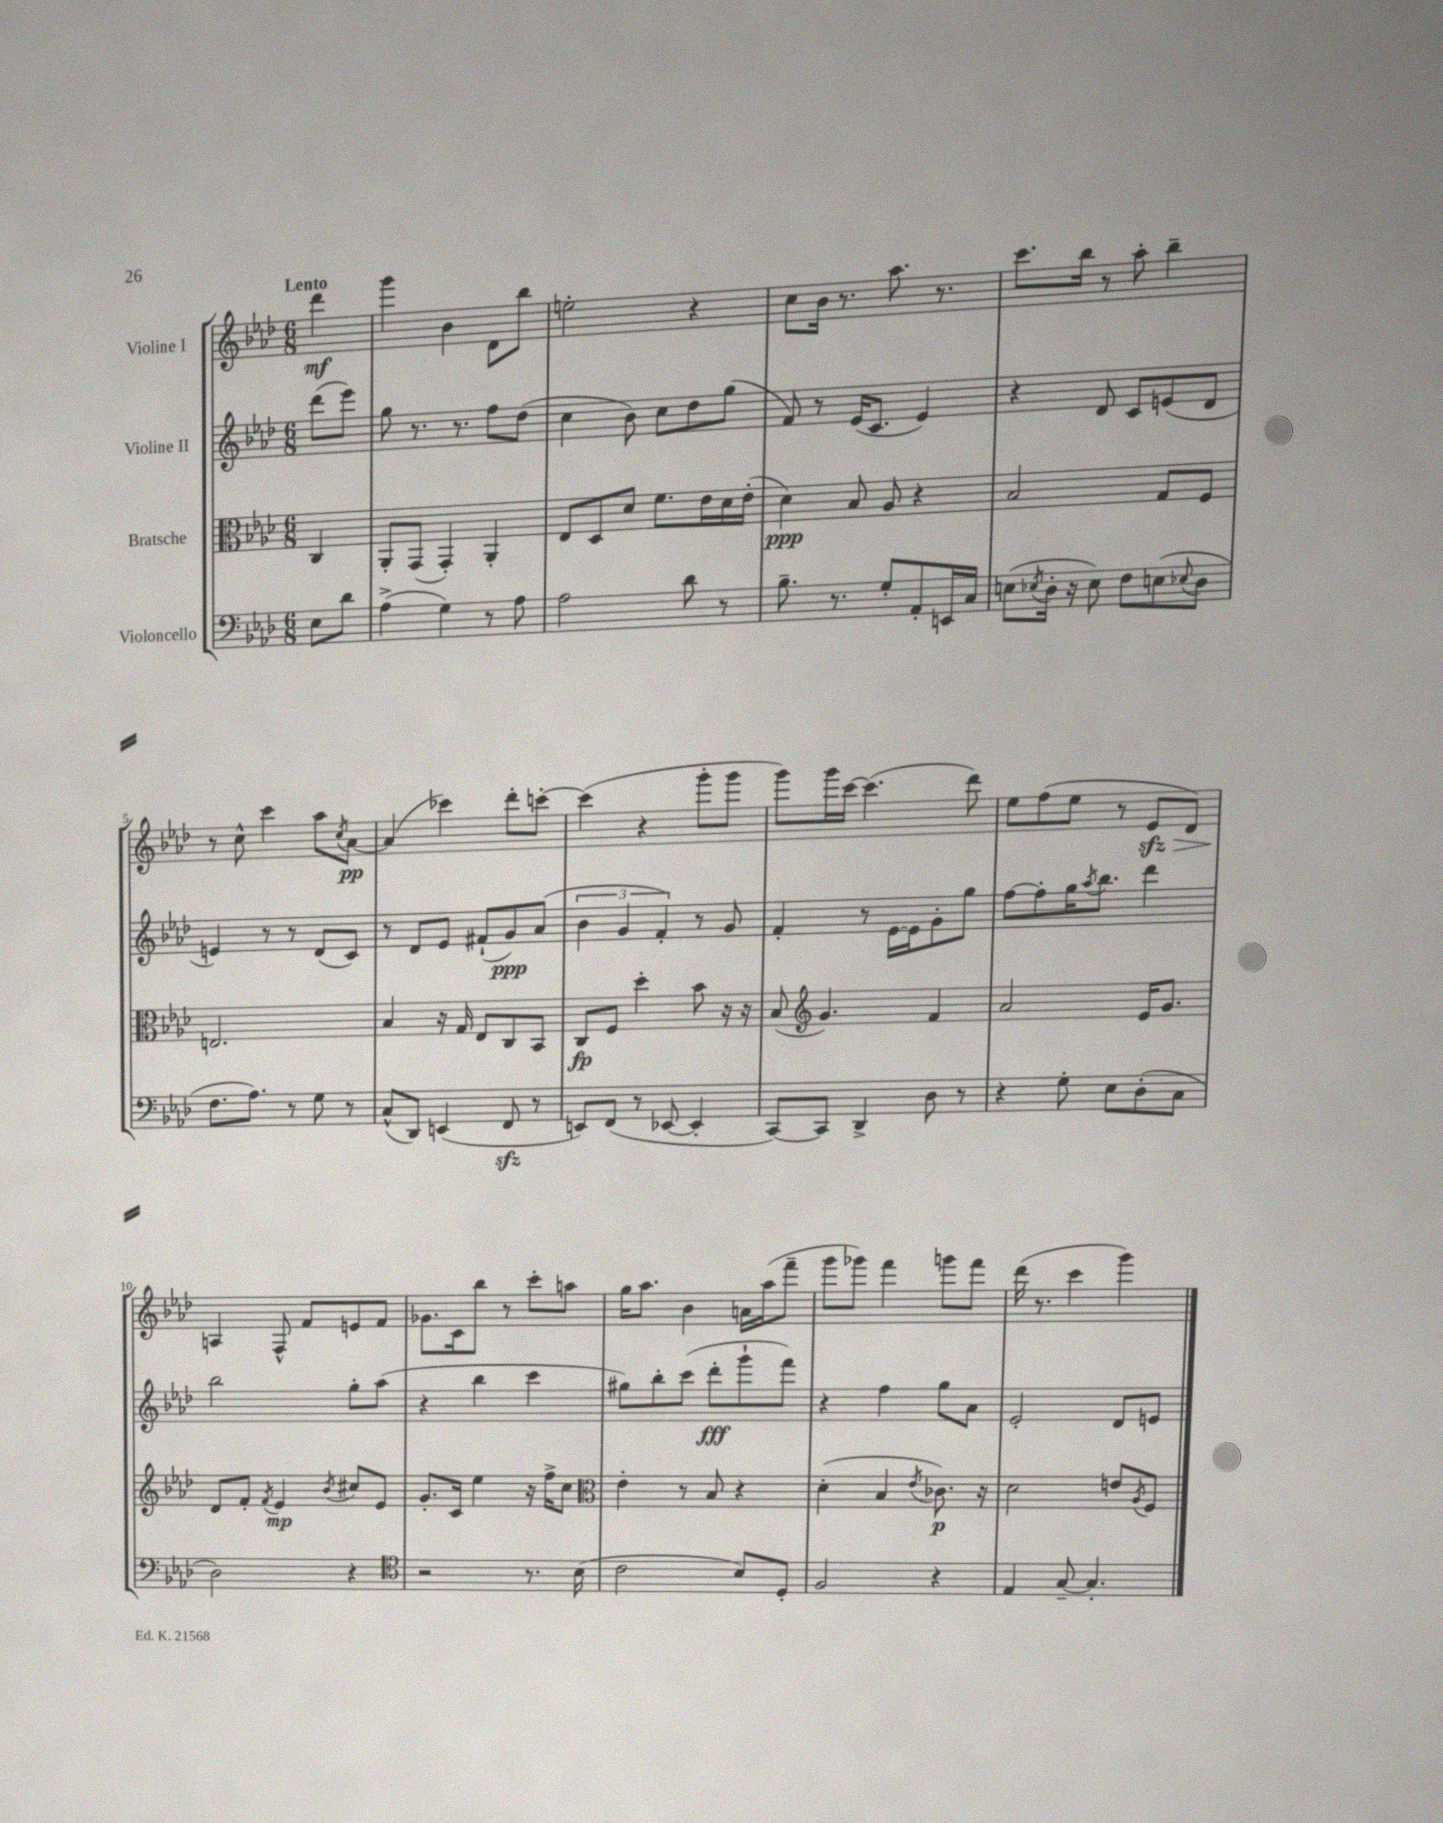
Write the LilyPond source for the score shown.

<<
\new StaffGroup <<
\new Staff = "s0" \with { instrumentName = "Violine I" } {
    \clef treble \key aes \major \numericTimeSignature \time 6/8 \partial 4 \tempo "Lento"
    des'''4\mf |
    g'''4 bes'4 des'8 bes''8 |
    e''2-. r4 |
    c''8 bes'16 r8. aes''8. r8. |
    c'''8. bes''16 r8 aes''8-. bes''4-- |
    r8 c''8-^ c'''4 aes''8 \acciaccatura { c''8 } aes'8~\pp |
    aes'4( ces'''4) des'''8-. c'''8~-. |
    c'''4( r4 g'''8-. g'''8 |
    g'''8) g'''16 c'''16~ c'''4.( des'''8) |
    ees''8 f''8( ees''8 r8 ees'8\sfz\> des'8) |
    a4\! f8-^ f'8 e'8 f'8 |
    ges'8. c'16 bes''8 r8 c'''8-. a''8 |
    g''16 aes''8. bes'4 a'16 aes''16( f'''8-- |
    g'''8 ges'''8) f'''4 g'''8 f'''8 |
    des'''16( r8. c'''4 g'''4) \bar "|." |
}
\new Staff = "s1" \with { instrumentName = "Violine II" } {
    \clef treble \key aes \major \numericTimeSignature \time 6/8 \partial 4
    des'''8( ees'''8) |
    g''8 r8. r8. f''8 des''8( |
    c''4 bes'8) c''8 des''8 g''8( |
    f'8) r8 ees'16( c'8. ees'4) |
    r4 des'8 c'8 e'8( des'8 |
    e'4) r8 r8 des'8( c'8) |
    r8 des'8 ees'8 fis'8-!( g'8\ppp) aes'8( |
    \tuplet 3/2 { bes'4 g'4 f'4-.) } r8 g'8 |
    f'4-. r8 ees'16~ ees'16 g'8-. g''8 |
    f''8~ f''8-. g''16 \acciaccatura { aes''8 } bes''8. des'''4 |
    bes''2 g''8-. aes''8( |
    r4 bes''4 c'''4 |
    gis''8) bes''8-. c'''8( des'''8-.\fff g'''8-! f'''8) |
    r4 f''4 g''8 aes'8 |
    ees'2-. des'8 e'8 \bar "|." |
}
\new Staff = "s2" \with { instrumentName = "Bratsche" } {
    \clef alto \key aes \major \numericTimeSignature \time 6/8 \partial 4
    c4 |
    aes,8-. g,8( g,4-.) aes,4-. |
    ees8 des8 des'8 f'8. ees'16 des'16 ees'16-.( |
    des'4\ppp) bes8 aes8 r4 |
    bes2 g8 f8 |
    e2. |
    bes4 r16 g16 ees8 c8 bes,8 |
    c8\fp f8 des''4-. bes'8 r16 r16 |
    bes8( \clef treble g'4.) f'4 |
    aes'2 ees'16 g'8. |
    des'8 f'8-. \acciaccatura { f'8 } ees'4\mp \acciaccatura { bes'8 } cis''8 ees'8 |
    g'8.-. c'16 ees''4 r16 f''16-> c''8 |
    \clef alto ees'4-. r8 bes8 r4 |
    des'4-.( bes4 \acciaccatura { ees'8 } ces'8.\p) r16 |
    des'2 e'8 \acciaccatura { aes8 } f8 \bar "|." |
}
\new Staff = "s3" \with { instrumentName = "Violoncello" } {
    \clef bass \key aes \major \numericTimeSignature \time 6/8 \partial 4
    ees8 des'8 |
    aes4->( g4) r8 aes8 |
    aes2 des'8 r8 |
    bes8.-- r8. g8-. aes,8-. e,16 c16 |
    e8( \acciaccatura { ees8 } des16-. r16 ees8) f8 e8( \appoggiatura { ees8 } des8 |
    f8. aes8.) r8 g8 r8 |
    c8-^( des,8) e,4( f,8\sfz r8 |
    e,8) f,8( r8 ees,8~ ees,4-. |
    c,8~) c,8 des,4-> des8 r8 |
    r4 g8-. ees8 des8-.( c8 |
    des2) r4 |
    \clef tenor r2 r8. bes16( |
    c'2 bes8) des8-. |
    f2 r4 |
    ees4 g8~-- g4.-. \bar "|." |
}
>>
>>
